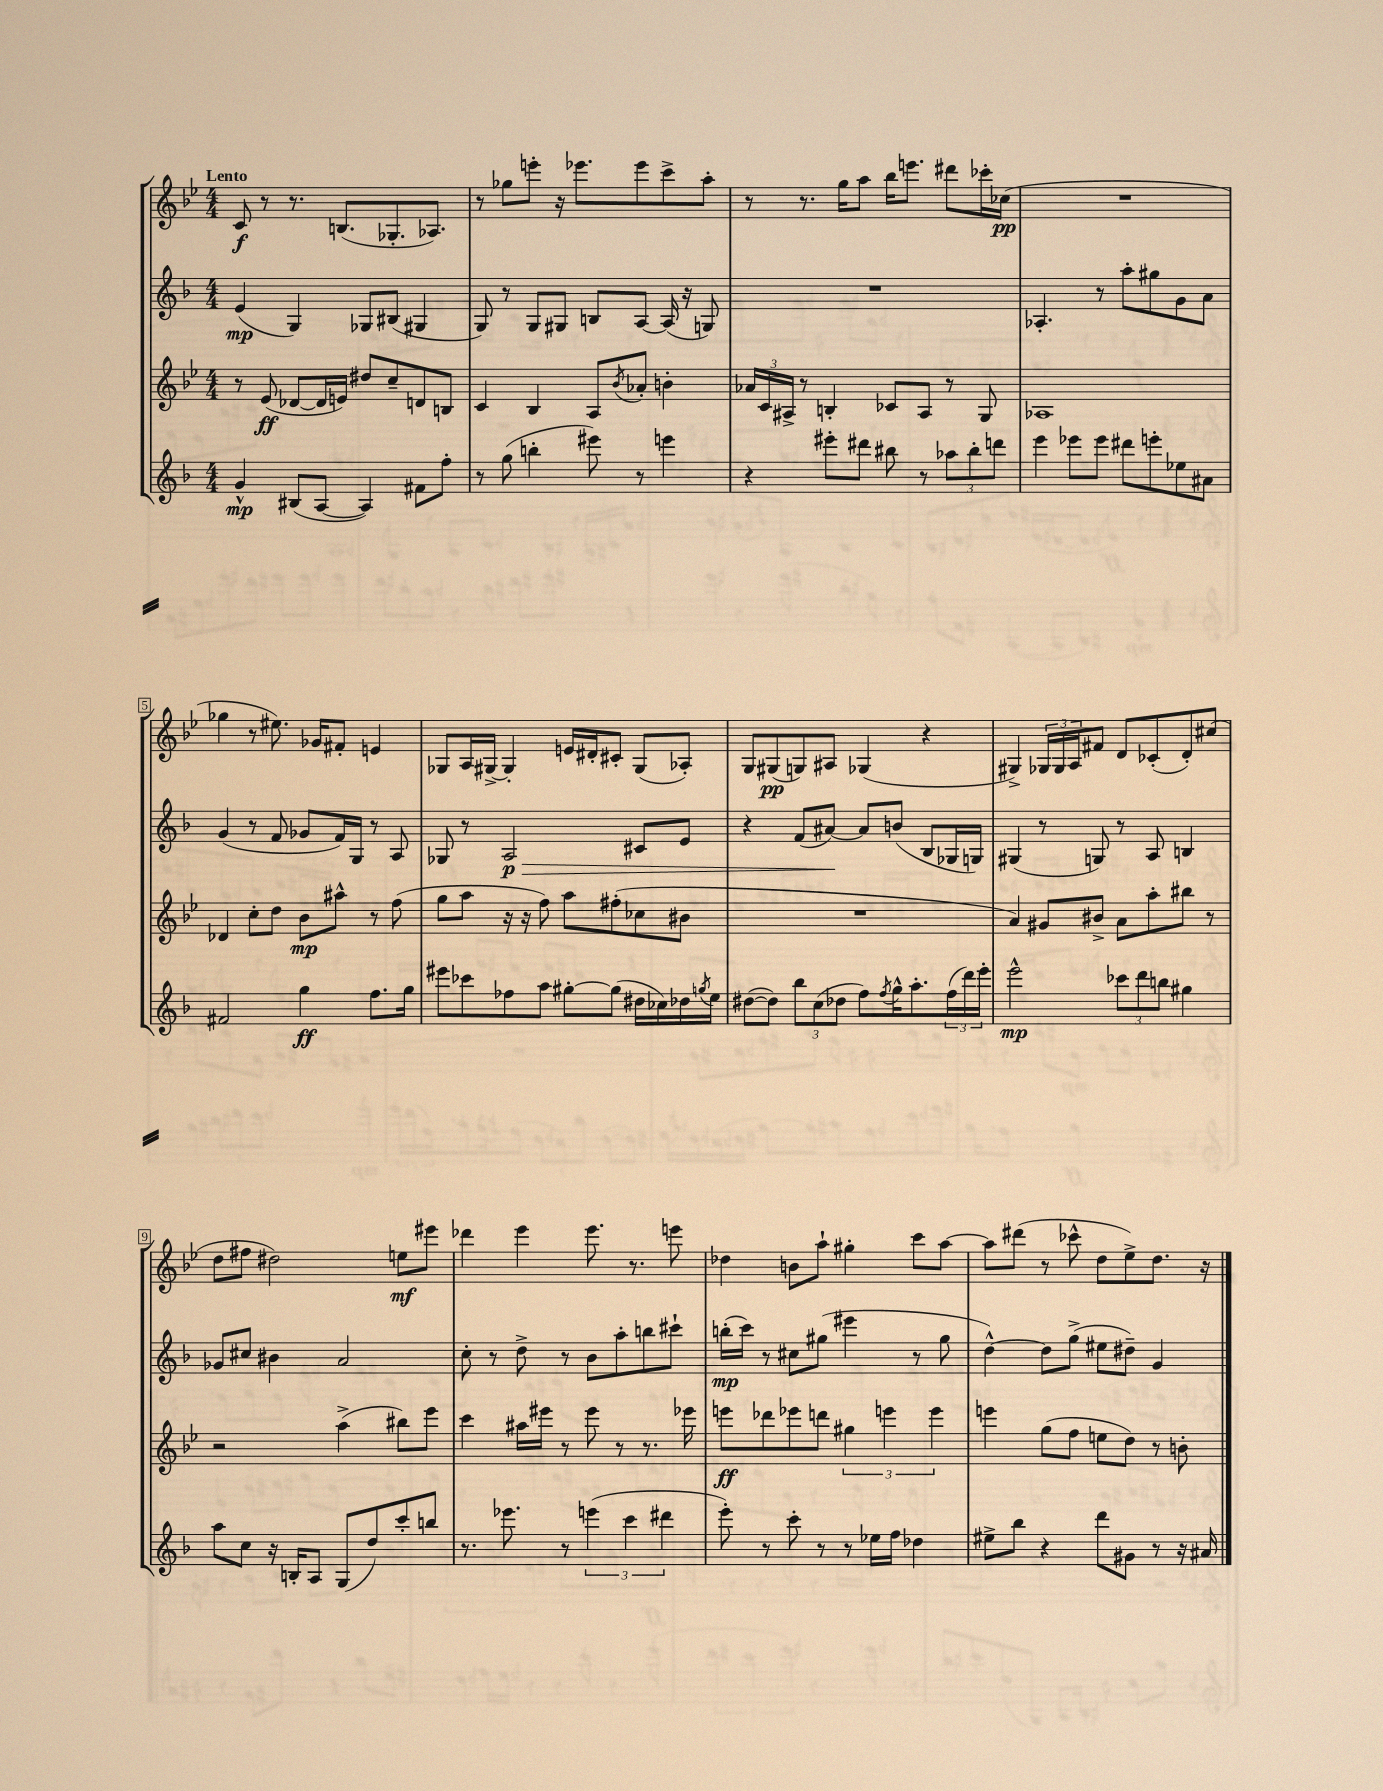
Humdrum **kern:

**kern	**dynam	**kern	**dynam	**kern	**dynam	**kern	**dynam
*part4	*part4	*part3	*part3	*part2	*part2	*part1	*part1
*staff4	*staff4	*staff3	*staff3	*staff2	*staff2	*staff1	*staff1
*clefG2	*	*clefG2	*	*clefG2	*	*clefG2	*
*k[b-]	*	*k[b-e-]	*	*k[b-]	*	*k[b-e-]	*
*M4/4	*	*M4/4	*	*M4/4	*	*M4/4	*
=1	=1	=1	=1	=1	=1	=1	=1
!	!	!	!	!	!	!LO:TX:a:B:t=Lento	!
4g^^/	mp	8r	.	(4e/	mp	8c/	f
.	.	(8e-/	ff	.	.	8r	.
(8B#X/L	.	[8d-X/L	.	4G/)	.	8.r	.
[8A/J	.	16d-/L]	.	.	.	.	.
.	.	16en/JJ)	.	.	.	(8.Bn/L	.
4A/])	.	8dd#X/L	.	8G-X/L	.	.	.
.	.	8cc~/	.	(8B#X/J	.	8.G-X'/	.
8f#X\L	.	8dn/	.	4G#X/	.	.	.
.	.	.	.	.	.	8.A-X/J)	.
8ff'\J	.	8Bn/J	.	.	.	.	.
=2	=2	=2	=2	=2	=2	=2	=2
8r	.	4c/	.	8G/)	.	8r	.
(8gg\	.	.	.	8r	.	8gg-X\L	.
4bbn'\	.	4B-/	.	8G/L	.	8eeen'\J	.
.	.	.	.	8G#X/J	.	16r	.
.	.	.	.	.	.	8.eee-X\L	.
8eee#X\)	.	8A/L	.	8Bn/L	.	.	.
.	.	8qb-/	.	.	.	.	.
8r	.	8a-X'/J	.	[8A/J	.	8eee-\	.
4eeen\	.	4bn'\	.	(16A/]	.	8ccc^\	.
.	.	.	.	16r	.	.	.
.	.	.	.	8Gn/)	.	8aa'\J	.
=3	=3	=3	=3	=3	=3	=3	=3
4r	.	24a-X/LL	.	1r	.	8r	.
.	.	24c/	.	.	.	.	.
.	.	24A#X^/JJ	.	.	.	.	.
.	.	8r	.	.	.	8.r	.
8eee#X'\L	.	4Bn'/	.	.	.	.	.
.	.	.	.	.	.	16gg\KL	.
8ddd#X\J	.	.	.	.	.	8aa\J	.
8bb#X\	.	8c-X/L	.	.	.	16bb-\KL	.
.	.	.	.	.	.	8.eeen\J	.
8r	.	8A#/J	.	.	.	.	.
12aa-X\L	.	8r	.	.	.	8ddd#X\L	.
12bb#'\	.	.	.	.	.	.	.
.	.	8G/	.	.	.	16ccc-X'\L	.
12dddn\J	.	.	.	.	.	.	.
.	.	.	.	.	.	(16cc-X\JJ	pp
=4	=4	=4	=4	=4	=4	=4	=4
4eee\	.	1A-X	.	4.A-X'/	.	1r	.
8eee-X\L	.	.	.	.	.	.	.
8eee-\J	.	.	.	8r	.	.	.
8ddd#X\L	.	.	.	8aa'\L	.	.	.
8eeen'\	.	.	.	8gg#X\	.	.	.
8ee-X\	.	.	.	8g\	.	.	.
8a#X\J	.	.	.	8a\J	.	.	.
!!LO:LB:g=z
=5	=5	=5	=5	=5	=5	=5	=5
2f#X/	.	4d-X/	.	(4g/	.	4gg-X\	.
.	.	8cc'\L	.	8r	.	8r	.
.	.	8dd\J	.	8f/	.	8.ee#X\)	.
4gg\	ff	8b-\L	mp	8g-X/L	.	.	.
.	.	.	.	.	.	16g-X/KL	.
.	.	8aa#X^^\J	.	16f/L)	.	8f#X'/J	.
.	.	.	.	16G/JJ	.	.	.
8.ff\L	.	8r	.	8r	.	4en/	.
.	.	(8ff\	.	8A/	.	.	.
16gg\Jk	.	.	.	.	.	.	.
=6	=6	=6	=6	=6	=6	=6	=6
8eee#X\L	.	8gg\L	.	8G-X/	.	8G-X/L	.
8ccc-X\	.	8aa\J	.	8r	.	16A/L	.
.	.	.	.	.	.	[16G#X^/JJ	.
!	!	!	!	!	!LO:HP:b	!	!
8ff-X\	.	16r	.	2A/	> p	4G#'/]	.
.	.	16r	.	.	.	.	.
8aa\J	.	8ff\)	.	.	.	.	.
[8gg#X'\L	.	8aa\L	.	.	.	16en/LL	.
.	.	.	.	.	.	16d#X'/J	.
(8gg#\J]	.	(8ff#X'\	.	.	.	8c#X'/J	.
16dd#X\LL	.	8cc-X\	.	8c#X/L	.	(8G#/L	.
16cc-X\)	.	.	.	.	.	.	.
16dd-X\	.	8b#X\J	.	8e/J	.	8A-X'/J)	.
8qggn/	.	.	.	.	.	.	.
16ee\JJ	.	.	.	.	.	.	.
=7	=7	=7	=7	=7	=7	=7	=7
([8dd#X\L	.	1r	.	4r	.	8G/L	.
8dd#\J])	.	.	.	.	.	(8G#X/	pp
12bb-\L	.	.	.	(8f/L	.	8Gn/)	.
(12cc\	.	.	.	.	.	.	.
.	.	.	.	[8a#X/J)	.	8A#X/J	.
12dd-X\J	.	.	.	.	.	.	.
8ff\L)	.	.	.	8a#/L]	]	(4G-X/	.
8qff/	.	.	.	.	.	.	.
16gg^^\K	.	.	.	(8bn/J	.	.	.
8.aa'\	.	.	.	.	.	.	.
.	.	.	.	8B-/L	.	4r	.
(24ff\L	.	.	.	16G-X/L	.	.	.
24ddd\)	.	.	.	.	.	.	.
.	.	.	.	16Gn/JJ)	.	.	.
24eee'\JJ	.	.	.	.	.	.	.
=8	=8	=8	=8	=8	=8	=8	=8
2eee^^\	mp	4a/)	.	(4G#X/	.	4G#X^/)	.
.	.	8g#X/L	.	8r	.	24G-X/LL	.
.	.	.	.	.	.	24G-/	.
.	.	.	.	.	.	24A/J	.
.	.	8b#X^/J	.	8Gn/)	.	8f#X/J	.
12ccc-X\L	.	8a\L	.	8r	.	8d/L	.
12ddd\	.	.	.	.	.	.	.
.	.	8aa'\	.	8A/	.	(8c-X'/	.
12bbn\J	.	.	.	.	.	.	.
4gg#X\	.	8bb#X\J	.	4Bn/	.	8d'/)	.
.	.	8r	.	.	.	(8cc#X/J	.
!!LO:LB:g=z
=9	=9	=9	=9	=9	=9	=9	=9
8aa\L	.	2r	.	8g-X/L	.	8dd\L	.
8cc\J	.	.	.	8cc#X/J	.	8ff#X\J	.
16r	.	.	.	4b#X\	.	2dd#X\)	.
16Bn'/KL	.	.	.	.	.	.	.
8A/J	.	.	.	.	.	.	.
(8G/L	.	(4aa^\	.	2a/	.	.	.
8dd/)	.	.	.	.	.	.	.
8ccc'/	.	8bb#X\L)	.	.	.	8een\L	mf
8bbn/J	.	8eee-\J	.	.	.	8eee#X\J	.
=10	=10	=10	=10	=10	=10	=10	=10
8.r	.	4ccc\	.	8cc'\	.	4ddd-X\	.
.	.	.	.	8r	.	.	.
8.eee-X\	.	.	.	.	.	.	.
.	.	16aa#X\LL	.	8dd^\	.	4eee-\	.
.	.	16eee#X\JJ	.	.	.	.	.
8r	.	8r	.	8r	.	.	.
(6eeen\	.	8eee#\	.	8b-\L	.	8.eee-\	.
.	.	8r	.	8aa'\	.	.	.
6ccc\	.	.	.	.	.	.	.
.	.	.	.	.	.	8.r	.
.	.	8.r	.	8bbn\	.	.	.
6ddd#X\	.	.	.	.	.	.	.
.	.	.	.	8ccc#X`\J	.	8eeen\	.
.	.	16eee-X\	.	.	.	.	.
=11	=11	=11	=11	=11	=11	=11	=11
8eee'\)	.	8eeen\L	ff	(16bbn'\LL	mp	4dd-X\	.
.	.	.	.	16ccc\JJ)	.	.	.
8r	.	8ddd-X\	.	8r	.	.	.
8ccc'\	.	8eee-X\	.	8cc#X\L	.	8bn\L	.
8r	.	8dddn\J	.	(8gg#X\J	.	8aa`\J	.
8r	.	6gg#X\	.	4eee#X\	.	4gg#X'\	.
16ee-X\LL	.	.	.	.	.	.	.
.	.	6eeen\	.	.	.	.	.
16ff\JJ	.	.	.	.	.	.	.
4dd-X\	.	.	.	8r	.	8ccc\L	.
.	.	6eee\	.	.	.	.	.
.	.	.	.	8gg#\	.	[8aa\J	.
=12	=12	=12	=12	=12	=12	=12	=12
8ee#X^\L	.	4eeen\	.	[4dd^^\)	.	8aa\L]	.
8bb-\J	.	.	.	.	.	(8ddd#X\J	.
4r	.	(8gg\L	.	8dd\L]	.	8r	.
.	.	8ff\J	.	(8gg^\J	.	8ccc-X^^\	.
8ddd\L	.	8een\L	.	8ee#X\L	.	8dd\L	.
8g#X\J	.	8dd\J)	.	8dd#X~\J)	.	8ee-^\)	.
8r	.	8r	.	4g/	.	8.dd\J	.
16r	.	8bn'\	.	.	.	.	.
16a#X/	.	.	.	.	.	16r	.
==	==	==	==	==	==	==	==
*-	*-	*-	*-	*-	*-	*-	*-
